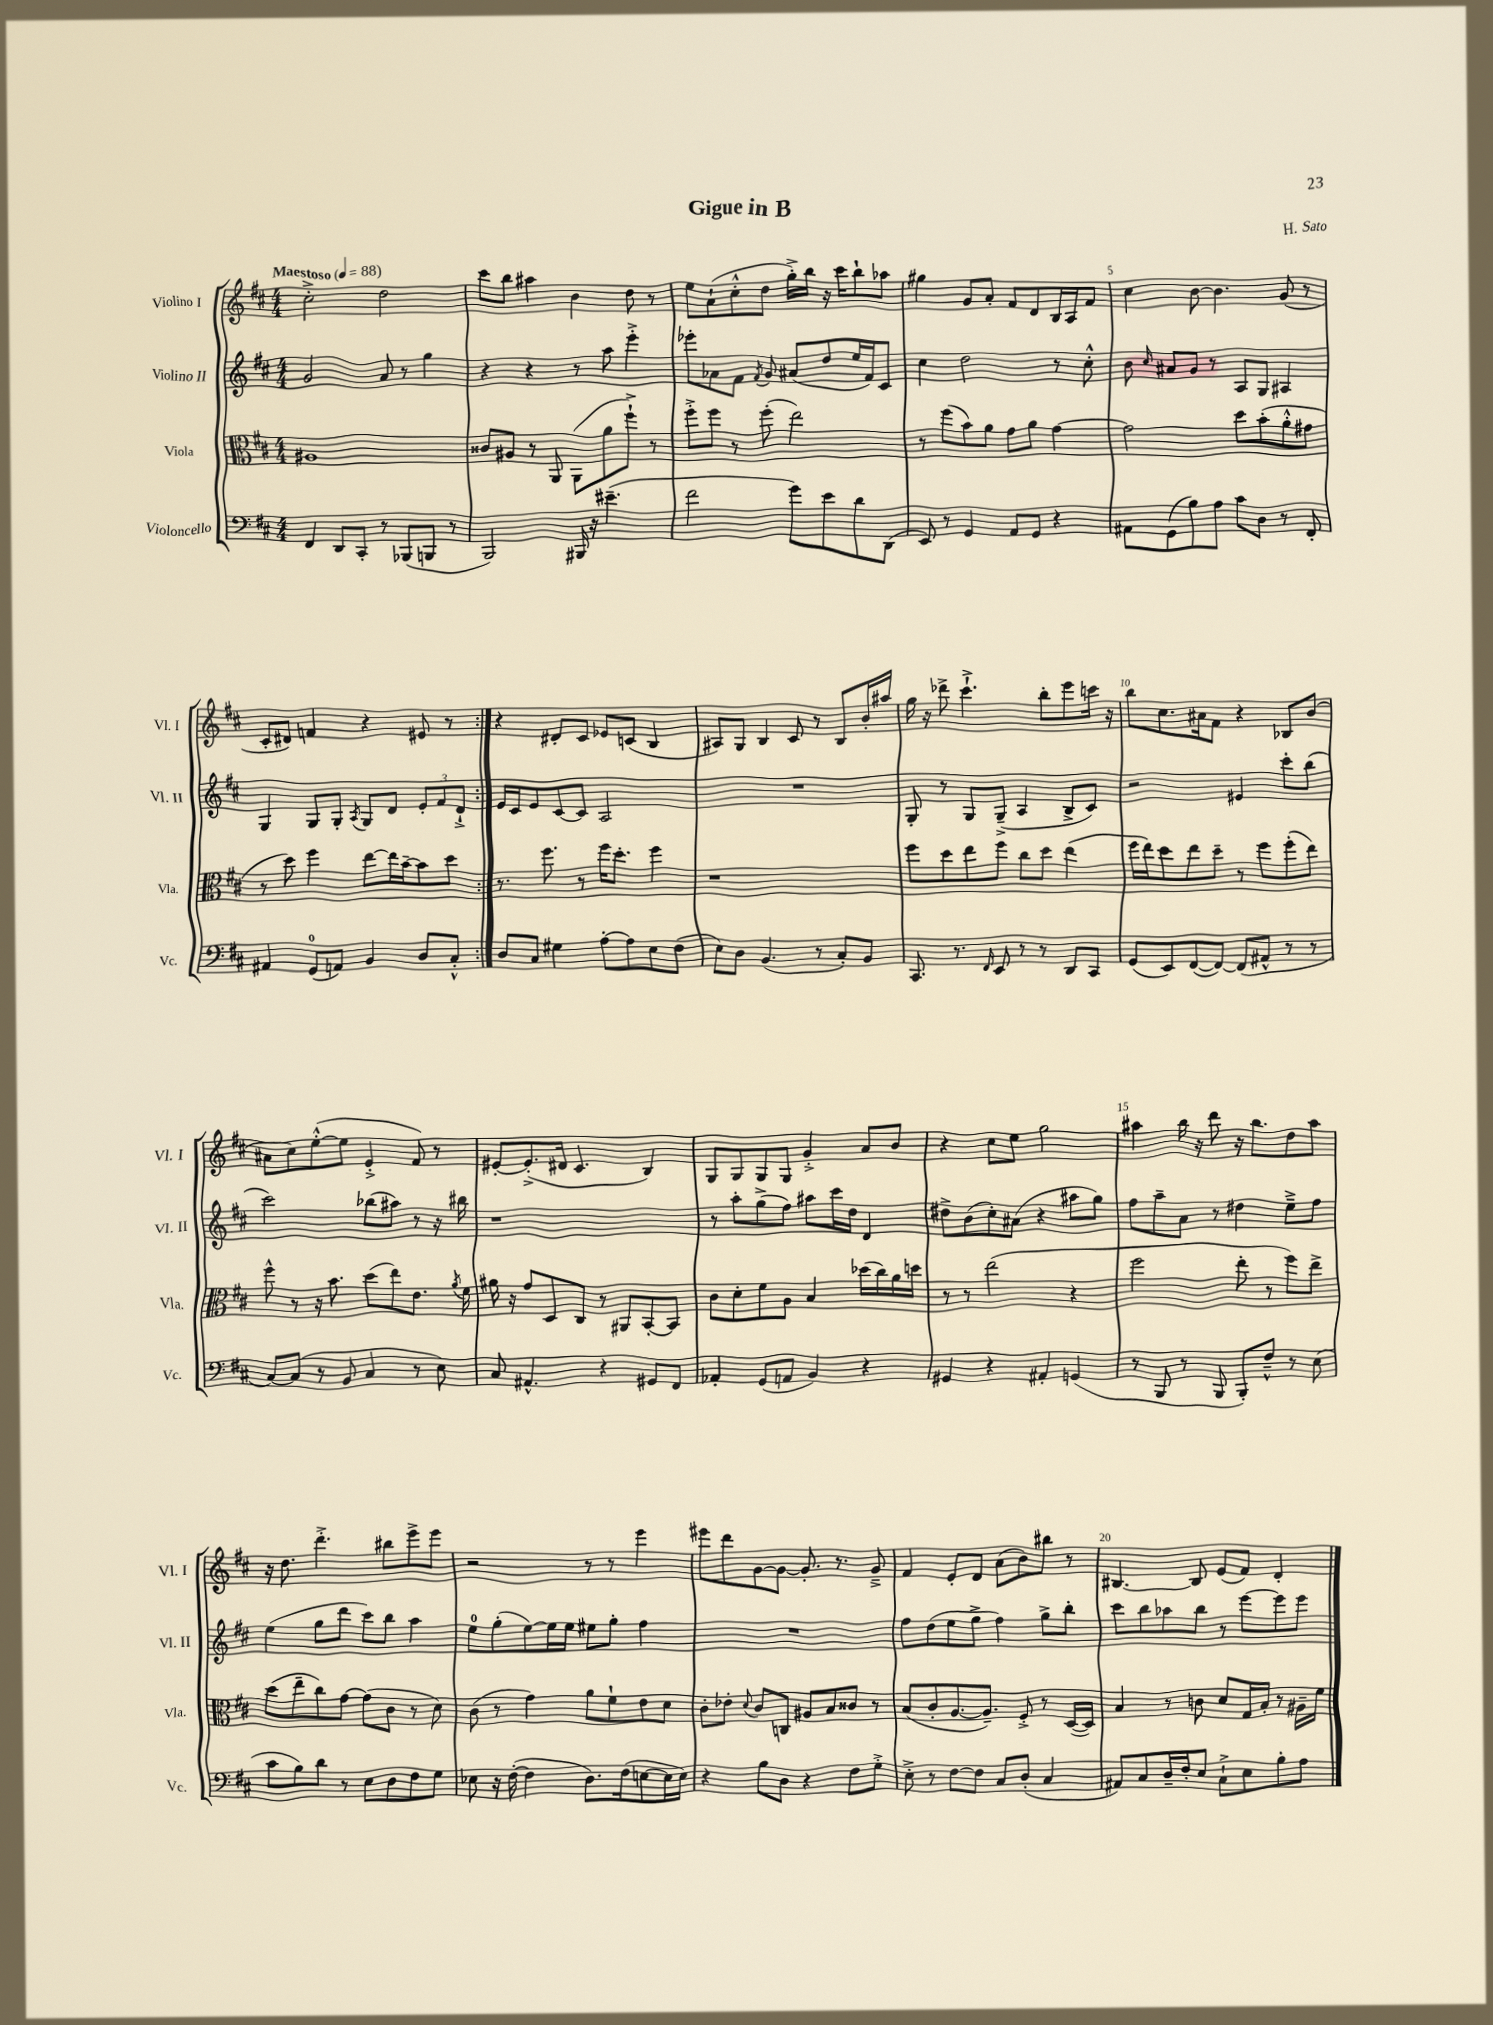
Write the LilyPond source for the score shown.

\header { title = "Gigue in B" composer = "H. Sato" }
<<
\new StaffGroup <<
\new Staff = "s0" \with { instrumentName = "Violino I" shortInstrumentName = "Vl. I" } {
    \clef treble \key d \major \numericTimeSignature \time 4/4 \tempo "Maestoso" 4 = 88
    \autoBeamOff \repeat volta 2 { cis''2-.-> d''2 |
    cis'''8[ b''8] ais''4 b'4 d''8 r8 |
    e''8[ a'8-!( cis''8-.-^ d''8] g''16[-.->) b''16] r16 cis'''16[ b''8-! aes''8] |
    gis''4 g'8[ a'8]-. fis'8[ d'8 b16 a16 fis'8] |
    cis''4 b'8~ b'4. g'8( r8 |
    cis'8[-. dis'8]) f'4 r4 eis'8 r8 | }
    r4 dis'8[-. cis'8] ees'8[ c'8]( b4 |
    ais8[) g8] b4 cis'8 r8 b8[ b'16-. ais''16] |
    g''16 r16 des'''8-> cis'''4.-!-> b''8[-. e'''8 c'''16] r16 |
    b''8[ cis''8. ais'16 fis'8] r4 bes8[ b'8]( |
    ais'8[ cis''8) e''8~-.-^( e''8] e'4-.-> fis'8) r8 |
    eis'8[~-. eis'8.-.->( dis'16] cis'4. b4) |
    g8[ g8 g8 g8] g'4-.-> a'8[ b'8] |
    r4 cis''8[ e''8] g''2 |
    ais''4 b''16 r16 d'''8 r16 b''8.[ d''8 ais''8] |
    r16 d''8. d'''4.-.-> bis''8[ e'''8-> e'''8] |
    r2 r8 r8 e'''4 |
    eis'''8[ d'''8 g'8~ g'8]~ g'8.-. r8. g'8---> |
    fis'4 e'8[-. d'8] a'8[( b'8) bis''8] r8 |
    bis4.~ bis8 e'8[( fis'8]) d'4-. \bar "|." |
}
\new Staff = "s1" \with { instrumentName = "Violino II" shortInstrumentName = "Vl. II" } {
    \clef treble \key d \major \numericTimeSignature \time 4/4
    \autoBeamOff \repeat volta 2 { g'2 a'8 r8 g''4 |
    r4 r4 r8 a''8 e'''4-.-> |
    ees'''8[-. aes'8 fis'8] \acciaccatura { fis'8 } g'8 ais'8[( d''8 e''16 fis'16) cis'8] |
    cis''4 d''2 r8 cis''8-.-^ |
    b'8 \grace { cis''16 } ais'8[ g'8] r8 a8[ g8] ais4 |
    g4 g8[ g8]-. \acciaccatura { a8 } g8[ d'8] \tuplet 3/2 { e'8[-. fis'8 d'8]-!-> } | }
    e'16[ cis'16 e'8 cis'8~ cis'8] a2 |
    R1 |
    g8-. r8 g8[ g8]--->( a4 b8[-> cis'8]) |
    r2 eis'4 cis'''8[-. b''8]( |
    cis'''2) bes''8[( ais''8]) r8 r16 bis''16 |
    r1 |
    r8 a''8[-. g''8->( fis''8]) ais''8[ cis'''16 d''16] d'4 |
    dis''8[-> b'8( cis''8-.) ais'8]( r4 ais''8[ g''8]) |
    fis''8[ a''8-- a'8] r8 dis''4 e''8[---> fis''8] |
    e''4( g''8[ d'''8] cis'''8[) b''8] a''4 |
    e''8[-0 g''8-.( e''8~) e''16 e''16] eis''8[ g''8]-. fis''4 |
    R1 |
    fis''8[ d''8( e''8 g''8]-> fis''4) g''8[-> b''8]-. |
    cis'''8[ b''8 aes''8 b''8] r8 e'''8[~ e'''8 e'''8] \bar "|." |
}
\new Staff = "s2" \with { instrumentName = "Viola" shortInstrumentName = "Vla." } {
    \clef alto \key d \major \numericTimeSignature \time 4/4
    \autoBeamOff \repeat volta 2 { ais1 |
    cisis'8[ ais8] r8 a,8 a,8[( a'8 fis''8]-!->) r8 |
    fis''8[-.-> fis''8] r8 fis''8-.( e''2) |
    r8 fis''8[( b'8) a'8] g'8[ a'8] g'4~ |
    g'2 d''8[ b'8-.( a'8-.-^ gis'8] |
    r8 d''8) fis''4 e''8[~ e''16 b'16~-- b'8 d''8] | }
    r8. fis''8. r8 fis''16[ d''8.]-. fis''4 |
    r1 |
    fis''8[ d''8 e''8 fis''8] cis''8[ d''8] e''4( |
    fis''16[ e''16) d''8 e''8 d''8]-- r8 fis''8[ fis''8-.( e''8]) |
    fis''8-^ r8 r16 b'8. d''8[( e''8) e'8.] \acciaccatura { a'8 } fis'16 |
    ais'16 r16 g'8[ d8 cis8] r8 ais,8[ b,8~-. b,8] |
    cis'8[ d'8-. fis'8 a8] b4 des''16[( cis''16) a'16 d''16] |
    r8 r8 e''2( r4 |
    fis''2 e''8-. r8 fis''8[) e''8]-> |
    d''8[( e''8-- cis''8) g'8]~ g'8[( cis'8] r8 d'8) |
    cis'8( r8 g'4) a'8[ fis'8-! e'8 d'8] |
    cis'8[-. ees'8]-. \appoggiatura { d'8 } cis'8[ c8] ais8[ b8 cisis'8] r8 |
    b8[( cis'8-. a8.~ a8.]--) fis8-.-> r8 d16[~( d16]) |
    b4 r8 c'8 d'8[ g16 b16]-. r8 ais16[-- fis'16] \bar "|." |
}
\new Staff = "s3" \with { instrumentName = "Violoncello" shortInstrumentName = "Vc." } {
    \clef bass \key d \major \numericTimeSignature \time 4/4
    \autoBeamOff \repeat volta 2 { fis,4 d,8[ cis,8]-. r8 bes,,8[( b,,8] r8 |
    b,,2) bis,,16 r16 eis'4.--( |
    fis'2 g'8[) e'8 d'8 d,8]( |
    e,8) r8 g,4 a,8[ g,8] r4 |
    ais,8[ g,8( b8) a8] cis'8[ d8] r8 fis,8-. |
    ais,4 g,8[-0( a,8]) b,4 d8[ cis8]-.-^ | }
    d8[ cis8] gis4 a8[~-. a8 e8 fis8]( |
    e8[) d8] b,4.( r8 cis8[-.) b,8] |
    cis,8. r8. \grace { fis,16 } e,8 r8 r8 d,8[ cis,8] |
    g,8[( e,8) fis,8~( fis,8]~) fis,8[( ais,8]-^ r8 r8 |
    cis8[~) cis8]( r8 b,8 cis4 r8 e8) |
    cis8 ais,4.-^ r4 gis,8[ fis,8] |
    aes,4-. g,8[( a,8] b,4) r4 |
    gis,4 r4 ais,4-. g,4( |
    r8 b,,8 r8 b,,8 b,,8[-.) fis8]---^ r8 e8( |
    cis'8[ b8) d'8] r8 e8[ d8 fis8 g8] |
    ees8 r16 fis16~-.( fis4 d8.[) fis16( e8~ e16 e16]) |
    r4 b8[ d8] r4 fis8[ g8]-.-> |
    e8-.-> r8 fis8[~ fis8] cis8[ d8]-.( cis4 |
    ais,8[) cis8 d16-- fis16-. e8] cis8[-!-> e8 b8-. a8] \bar "|." |
}
>>
>>
\layout { \context { \Score \override BarNumber.break-visibility = ##(#f #t #t) barNumberVisibility = #(every-nth-bar-number-visible 5) } }
